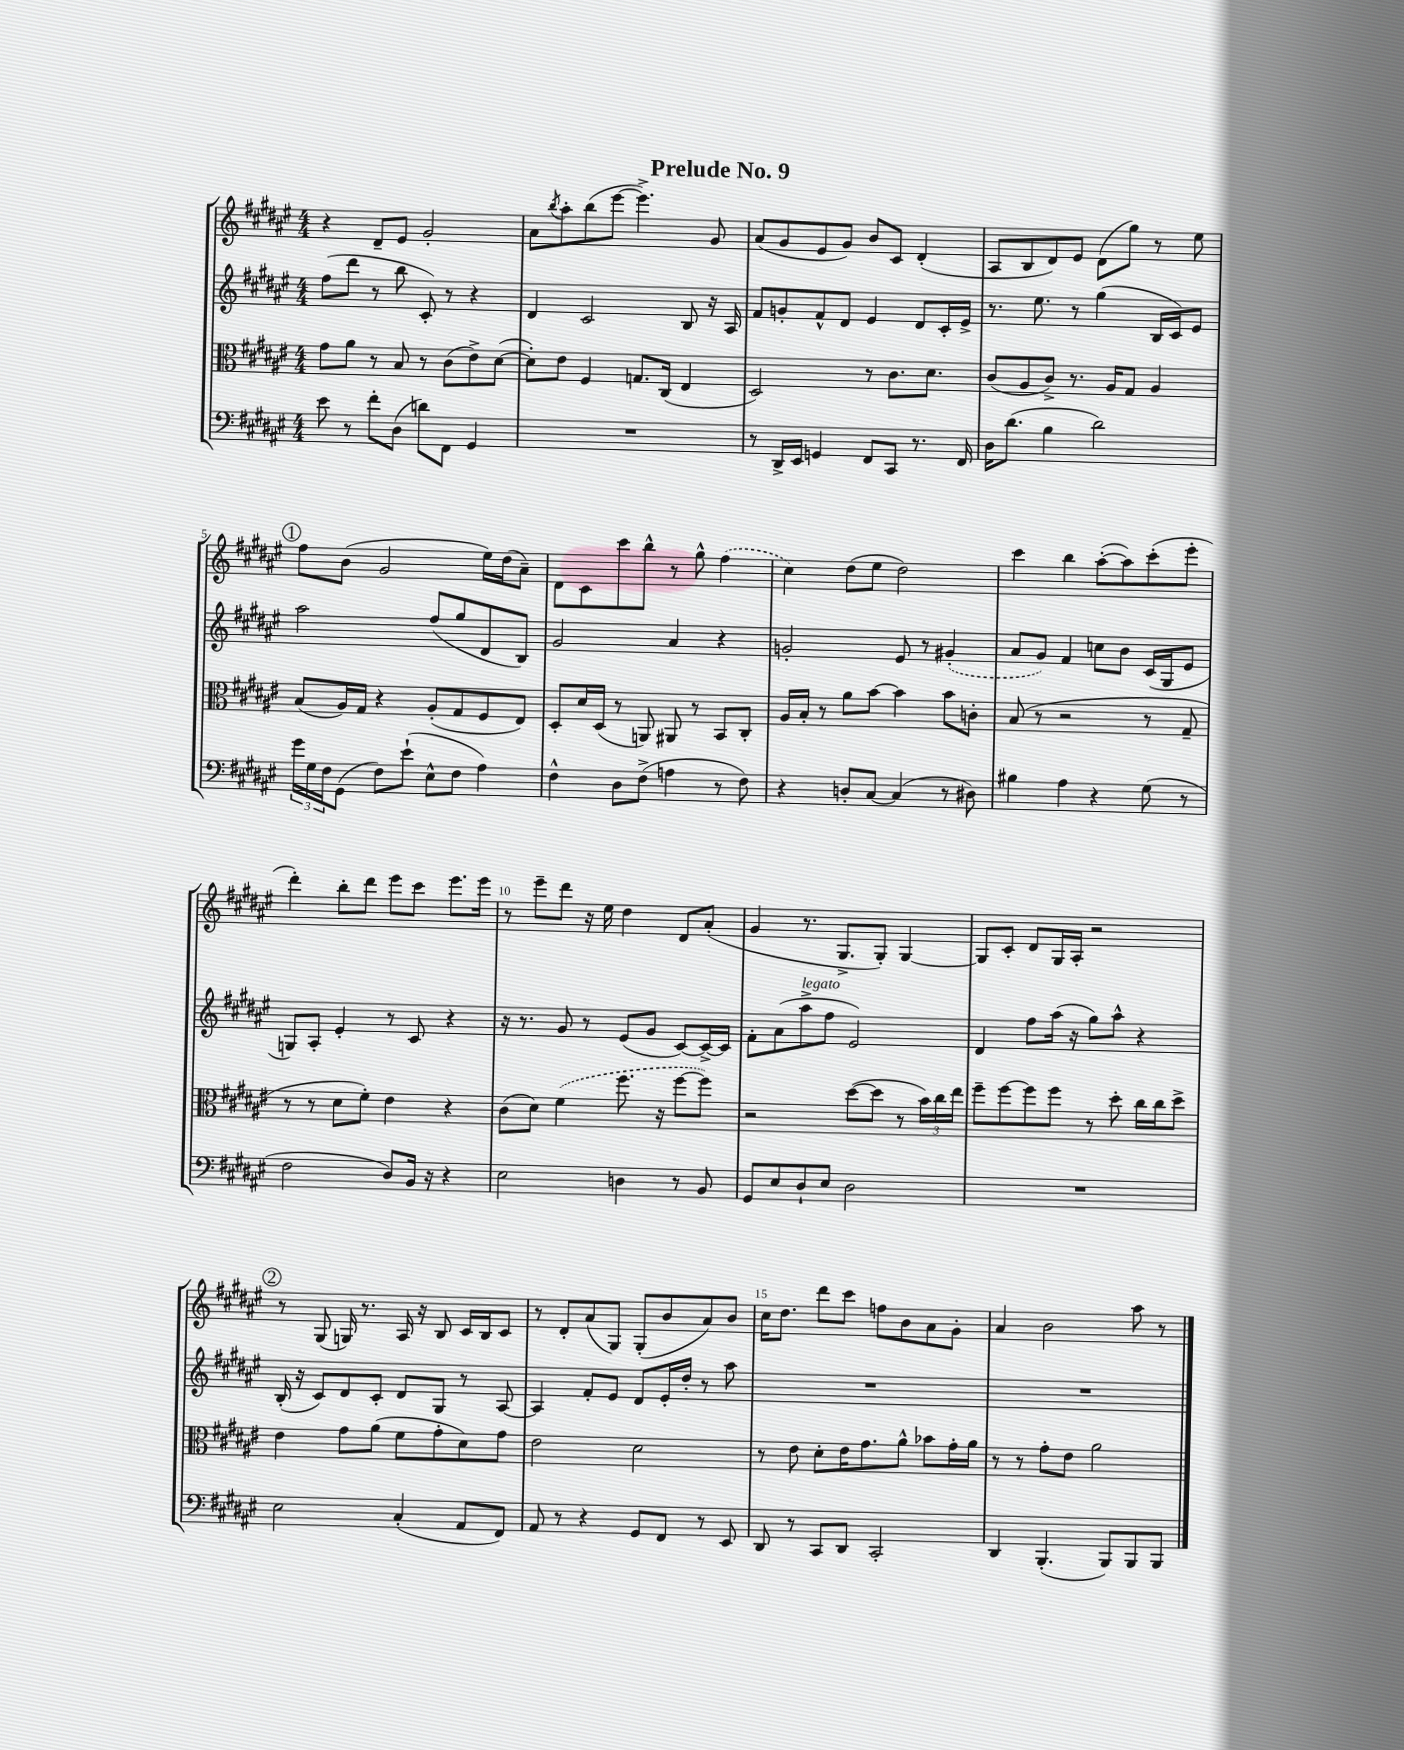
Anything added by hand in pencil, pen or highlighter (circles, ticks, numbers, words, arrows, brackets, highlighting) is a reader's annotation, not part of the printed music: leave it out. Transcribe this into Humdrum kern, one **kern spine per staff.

**kern	**kern	**kern	**kern
*staff4	*staff3	*staff2	*staff1
*clefF4	*clefC3	*clefG2	*clefG2
*k[f#c#g#d#a#e#]	*k[f#c#g#d#a#e#]	*k[f#c#g#d#a#e#]	*k[f#c#g#d#a#e#]
*M4/4	*M4/4	*M4/4	*M4/4
8e#\	8g#\L	(8ff#\L	4r
8r	8a#\J	8ddd#\J	.
8f#'\L	8r	8r	8d#~/L
(8D#\J	8B/	8bb\	8e#/J
8d\L)	8r	8c#'/)	2g#'/
8FF#\J	(8c#\L	8r	.
4GG#/	8e#^\)	4r	.
.	([8d#\J	.	.
=	=	=	=
1r	8d#'\]L)	4d#/	8a#\L
.	.	.	8qbb/
.	8e#\J	.	8aa#'\
.	4F#/	2c#/	(8bb\
.	.	.	[8eee#\J
.	8.G/L	.	4.eee#^\])
.	(16C#/Jk	.	.
.	4E#/	8B/	.
.	.	16r	8g#/
.	.	16A#/	.
=	=	=	=
8r	2D#/)	8f#/L	(8a#/L
16DD#^/LL	.	8g'/	8g#/
16EE#/JJ	.	.	.
4GG/	.	8f#^^/	8e#/
.	.	8d#/J	8g#/J)
8FF#/L	8r	4e#/	8b/L
8CC#/J	8.c#\L	.	8c#/J
8.r	.	8d#/L	(4d#'/
.	8.d#\J	.	.
.	.	16c#'/L	.
16FF#/	.	16e#^/JJ	.
=	=	=	=
16D#\LK	(8c#/L	8.r	8A#/L
(8.d#\J	.	.	.
.	8A#/	.	8B/
.	.	8.ee#\	.
4B\	8c#^/J)	.	8d#/)
.	8.r	8r	8e#/J
2d#\)	.	(4gg#\	(8d#\L
.	16A#/LK	.	.
.	8G#/J	.	8gg#\J)
.	4A#/	16B/LL	8r
.	.	16c#/J)	.
.	.	8e#/J	8ee#\
=	=	=	=
24g#\LL	(8B/L	2aa#\	8ff#\L
24G#\	.	.	.
24F#\J	.	.	.
(8GG#\J	16A#/L)	.	(8b\J
.	16G#/JJ	.	.
8F#\L)	4r	.	2g#/
(8e#`\J	.	.	.
8E#^^\L	(8A#'/L	(8ff#/L	.
8F#\J	8G#/	8gg#/	.
4A#\)	8F#/	8d#/	16ee#\LL)
.	.	.	(16dd#\J
.	8E#/J)	8B/J)	8a#~\J)
=	=	=	=
4F#^^\	8D#'/L	2g#/	8d#\L
.	16d#/L	.	8c#\
.	(16D#/JJ	.	.
8D#\L	8r	.	8ccc#\
(8F#^\J	8AA/)	.	8bb^^\J
4A\	8AA#/	4a#/	8r
.	8r	.	8gg#^^\
8r	8BB/L	4r	(4ff#\
8F#\)	8C#'/J	.	.
=	=	=	=
4r	16A#/LL	2g'/	4cc#\)
.	16B'/JJ	.	.
.	8r	.	.
8D'/L	8a#\L	.	(8dd#\L
[8C#/J	[8b\J	.	8ee#\J
(4C#/]	4b\]	8e#/	2dd#\)
.	.	8r	.
8r	8b\L	(4g#'/	.
8D#\)	8c'\J	.	.
=	=	=	=
4B#\	(8B/	8a#/L	4ccc#\
.	8r	8g#/J)	.
4A#\	2r	4f#/	4bb\
4r	.	8cc\L	([8aa#'\L
.	.	8b\J	8aa#\])
(8G#\	8r	(16c#/LL	(8ccc#'\
.	.	16G#/J	.
8r	8G#~/	8e#/J	8eee#'\J
=	=	=	=
2F#\	8r	8G/L)	4ddd#'\)
.	8r	8A#'/J	.
.	8d#\L	4e#'/	8bb'\L
.	8f#'\J)	.	8ddd#\J
8D#/L)	4e#\	8r	8eee#\L
16BB/Jk	.	8c#/	8ccc#\J
16r	.	.	.
4r	4r	4r	8.eee#\L
.	.	.	16eee#\Jk
=	=	=	=
2E#\	(8c#\L	16r	8r
.	.	8.r	.
.	8d#\J)	.	8eee#~\L
.	(4f#\	8g#/	8ddd#\J
.	.	8r	16r
.	.	.	16ee#\
4D\	8.ff#\	(8e#/L	4dd#\
.	.	8g#/J	.
.	16r	.	.
8r	[8ff#\L	[8c#/L)	8d#/L
8BB/	8ff#\]J)	16c#^/_L	(8a#'/J
.	.	16c#/]JJ	.
=	=	=	=
8GG#/L	2r	8f#'\L	4g#/
8E#/	.	(8a#\	.
8D#`/	.	8aa#^\	8.r
8E#/J	.	8ff#\J	.
.	.	.	8.G#^/L
2D#\	([8dd#\L	2e#/)	.
.	8dd#\]J	.	8G#'/J)
.	8r	.	[4G#/
.	24b\LL)	.	.
.	24cc#\	.	.
.	24ee#\JJ	.	.
=	=	=	=
1r	8ff#~\L	4d#/	8G#/]L
.	[8ff#\	.	8c#'/J
.	8ff#\]	8ff#\L	8d#/L
.	8ff#\J	(16aa#\Jk	16G#/L
.	.	16r	16A#'/JJ
.	8r	8gg#\L)	2r
.	8dd#'\	8aa#^^\J	.
.	16cc#\LL	4r	.
.	16cc#\J	.	.
.	8dd#^\J	.	.
=	=	=	=
2E#\	4e#\	(16B'/	8r
.	.	16r	.
.	.	8c#/L)	(8G#/
.	8g#\L	8d#/	16G/)
.	.	.	8.r
.	(8a#\J	8c#'/J	.
(4C#'/	8f#\L	8d#/L	16A#/
.	.	.	16r
.	8g#'\	8G#/J	8B/
8AA#/L	8d#\)	8r	16c#/LL
.	.	.	16B/J
8FF#/J)	8g#\J	[8A#/	8c#/J
=	=	=	=
8AA#/	2e#\	4A#/]	8r
8r	.	.	8d#'/L
4r	.	8f#'/L	(8a#/
.	.	8e#/J	8G#/J)
8GG#/L	2d#\	8d#/L	(8G#'/L
8FF#/J	.	16e#'/L	8b/
.	.	16dd#'/JJ	.
8r	.	8r	8a#/)
8EE#/	.	8aa#\	8b/J
=	=	=	=
8DD#/	8r	1r	16cc#\LK
.	.	.	8.dd#\J
8r	8e#\	.	.
8CC#/L	8d#'\L	.	8ddd#\L
8DD#/J	16e#\K	.	8ccc#\J
.	8.g#\	.	.
2CC#'/	.	.	8ff\L
.	8a#^^\J	.	8b\
.	8b-\L	.	8a#\
.	16g#'\L	.	8g#'\J
.	16a#\JJ	.	.
=	=	=	=
4DD#/	8r	1r	4a#/
.	8r	.	.
(4.BBB'/	8g#'\L	.	2b\
.	8e#\J	.	.
.	2a#\	.	.
8BBB/L)	.	.	.
8BBB/	.	.	8aa#\
8BBB/J	.	.	8r
==	==	==	==
*-	*-	*-	*-
